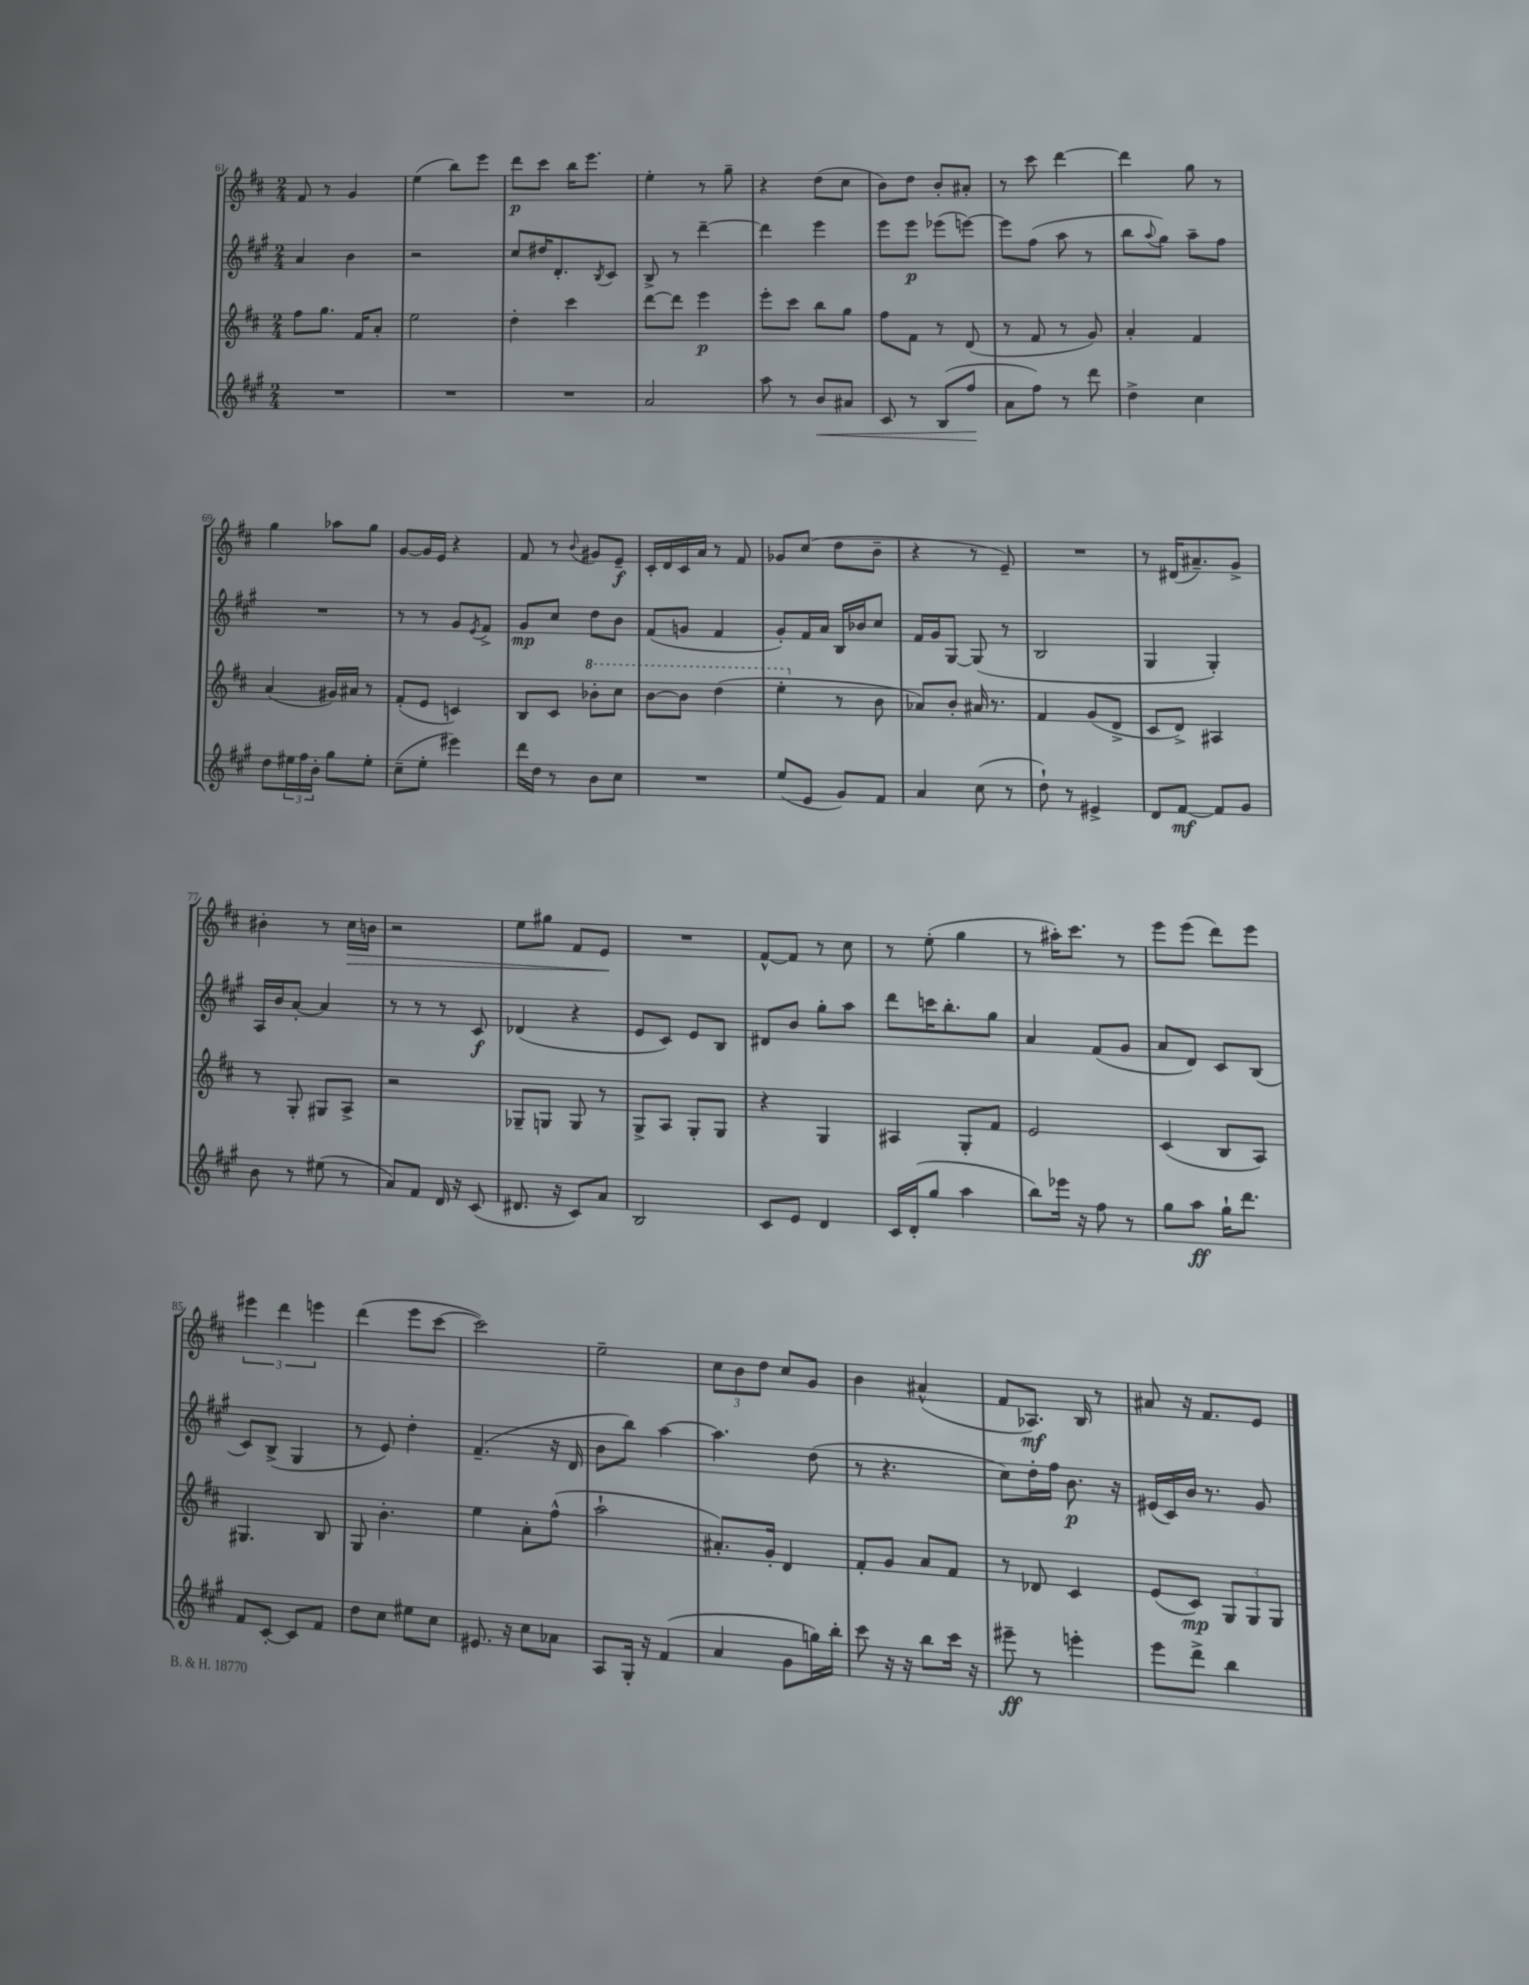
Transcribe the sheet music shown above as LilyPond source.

<<
\new StaffGroup <<
\new Staff = "s0" {
    \clef treble \key d \major \numericTimeSignature \time 2/4
    fis'8 r8 g'4 |
    e''4( b''8) e'''8 |
    d'''8\p cis'''8 b''16 e'''8. |
    e''4-. r8 g''8-- |
    r4 d''8( cis''8 |
    b'8) d''8 b'8-. ais'8-. |
    r8 cis'''8 d'''4~ |
    d'''4 g''8 r8 |
    g''4 aes''8 g''8 |
    g'8~ g'16 e'16 r4 |
    fis'8 r8 \appoggiatura { b'8 } gis'8 e'8--\f |
    cis'16-. d'16 cis'16 a'16 r8 fis'8 |
    ges'8 cis''8( d''8 b'8-- |
    r4 r8 e'8--) |
    R2 |
    r8 dis'16( ais'8.--) g'8-> |
    bis'4-. r8 cis''16\> b'16 |
    r2 |
    e''8 gis''8 fis'8 e'8\! |
    R2 |
    fis'8~-^ fis'8 r8 cis''8 |
    r8 e''8-.( g''4 |
    r8 ais''16-.) cis'''8. r8 |
    e'''8 e'''8( d'''8) e'''8 |
    \tuplet 3/2 { eis'''4 d'''4 e'''4 } |
    d'''4( e'''8 cis'''8~ |
    cis'''2) |
    e''2-- |
    \tuplet 3/2 { cis''8 b'8 d''8 } cis''8 g'8 |
    b'4 ais'4-^( |
    fis'8 aes8.\mf) b16 r8 |
    ais'8 r16 fis'8. e'8 \bar "|." |
}
\new Staff = "s1" {
    \clef treble \key a \major \numericTimeSignature \time 2/4
    a'4 b'4 |
    r2 |
    cis''8 dis''16 d'8.-. \acciaccatura { b8 } cis'8 |
    b8-> r8 d'''4~-- |
    d'''4 e'''4 |
    e'''8 e'''8\p ees'''8( e'''8~) |
    e'''8 fis''8( a''8 r8 |
    b''8 \appoggiatura { a''8 } gis''8) a''8-- fis''8 |
    R2 |
    r8 r8 gis'8 \acciaccatura { e'8 } fis'8-> |
    gis'8\mp cis''8 d''8 b'8 |
    fis'8( g'8 fis'4 |
    gis'8-.) fis'16 a'16 b16 bes'16 cis''8 |
    fis'16 gis'16 gis8~ gis8( r8 |
    b2 |
    gis4 gis4-.) |
    a16 b'16 a'8~-. a'4 |
    r8 r8 r8 cis'8\f |
    des'4( r4 |
    e'8 cis'8) e'8 b8 |
    dis'8 b'8 gis''8-. a''8 |
    d'''8 c'''16 b''8.-. gis''8 |
    a'4 fis'8( gis'8 |
    a'8 d'8) cis'8 b8( |
    cis'8) b8->( gis4 |
    r8 e'8) d''4-. |
    fis'4.--( r16 d'16 |
    b'8 b''8) a''4~ |
    a''4. d''8( |
    r8 r4. |
    cis''8) d''16-. fis''16 b'8.\p r16 |
    eis'16( cis'16) b'16 r8. gis'8 \bar "|." |
}
\new Staff = "s2" {
    \clef treble \key d \major \numericTimeSignature \time 2/4
    fis''8 g''8. fis'16 a'8-. |
    e''2 |
    d''4-. cis'''4 |
    d'''8~ d'''8 e'''4\p |
    e'''8-. cis'''8 b''8 g''8 |
    fis''8 fis'8 r8 d'8( |
    r8 fis'8 r8 g'8) |
    a'4-. fis'4 |
    a'4( gis'16) ais'16 r8 |
    fis'8-.( e'8 c'4) |
    b8 cis'8 \ottava #1 bes''8-. cis'''8 |
    b''8~ b''8 d'''4( |
    e'''4-. \ottava #0 r8 b'8 |
    aes'8) b'8-. ais'16 r8. |
    fis'4 g'8( d'8-> |
    cis'8 d'8->) ais4 |
    r8 g8-. gis8 a8-> |
    r2 |
    ges8-- g8 g8 r8 |
    g8-> a8 g8-. g8 |
    r4 g4 |
    ais4 g8-. fis'8 |
    e'2 |
    cis'4( b8 a8) |
    gis4. b8 |
    g8 b'4.-. |
    e''4 a'8-. fis''8-^( |
    a''2-! |
    ais'8.-.) g'16-. d'4 |
    fis'8-. g'8 a'8 fis'8 |
    r8 des'8 cis'4 |
    e'8( cis'8\mp) \tuplet 3/2 { g8 g8 g8 } \bar "|." |
}
\new Staff = "s3" {
    \clef treble \key a \major \numericTimeSignature \time 2/4
    R2 |
    R2 |
    R2 |
    a'2 |
    a''8 r8 b'8\< ais'8 |
    cis'8 r8 b8( fis''8\! |
    a'8 fis''8) r8 d'''8 |
    d''4-> cis''4 |
    d''8 \tuplet 3/2 { eis''16 fis''16 b'16-. } gis''8 eis''8-. |
    cis''8--( e''8-. eis'''4) |
    d'''16 d''16 r8 b'8 cis''8 |
    R2 |
    e''8( e'8 gis'8) fis'8 |
    a'4 cis''8( r8 |
    d''8-!) r8 eis'4-> |
    d'8 fis'8~\mf fis'8 gis'8 |
    b'8 r8 eis''8( r8 |
    a'8) fis'8 d'16 r16 cis'8( |
    dis'8. r16 cis'8) a'8 |
    b2 |
    cis'8 e'8 d'4 |
    cis'16 d'16-.( gis''8 a''4 |
    b''8) ees'''16 r16 fis''8 r8 |
    gis''8 a''8\ff gis''16-! d'''8. |
    fis'8 cis'8~-. cis'8 fis'8 |
    d''8 cis''8 eis''8 cis''8 |
    eis'8. r16 cis''8 aes'8 |
    a8 gis16-. r16 fis'4( |
    a'4 gis'8 g''16) b''16-. |
    cis'''8 r16 r16 b''8 cis'''16 r16 |
    eis'''8--\ff r8 e'''4-. |
    e'''8 d'''8-> b''4 \bar "|." |
}
>>
>>
\layout { \context { \Score currentBarNumber = #61 } }
